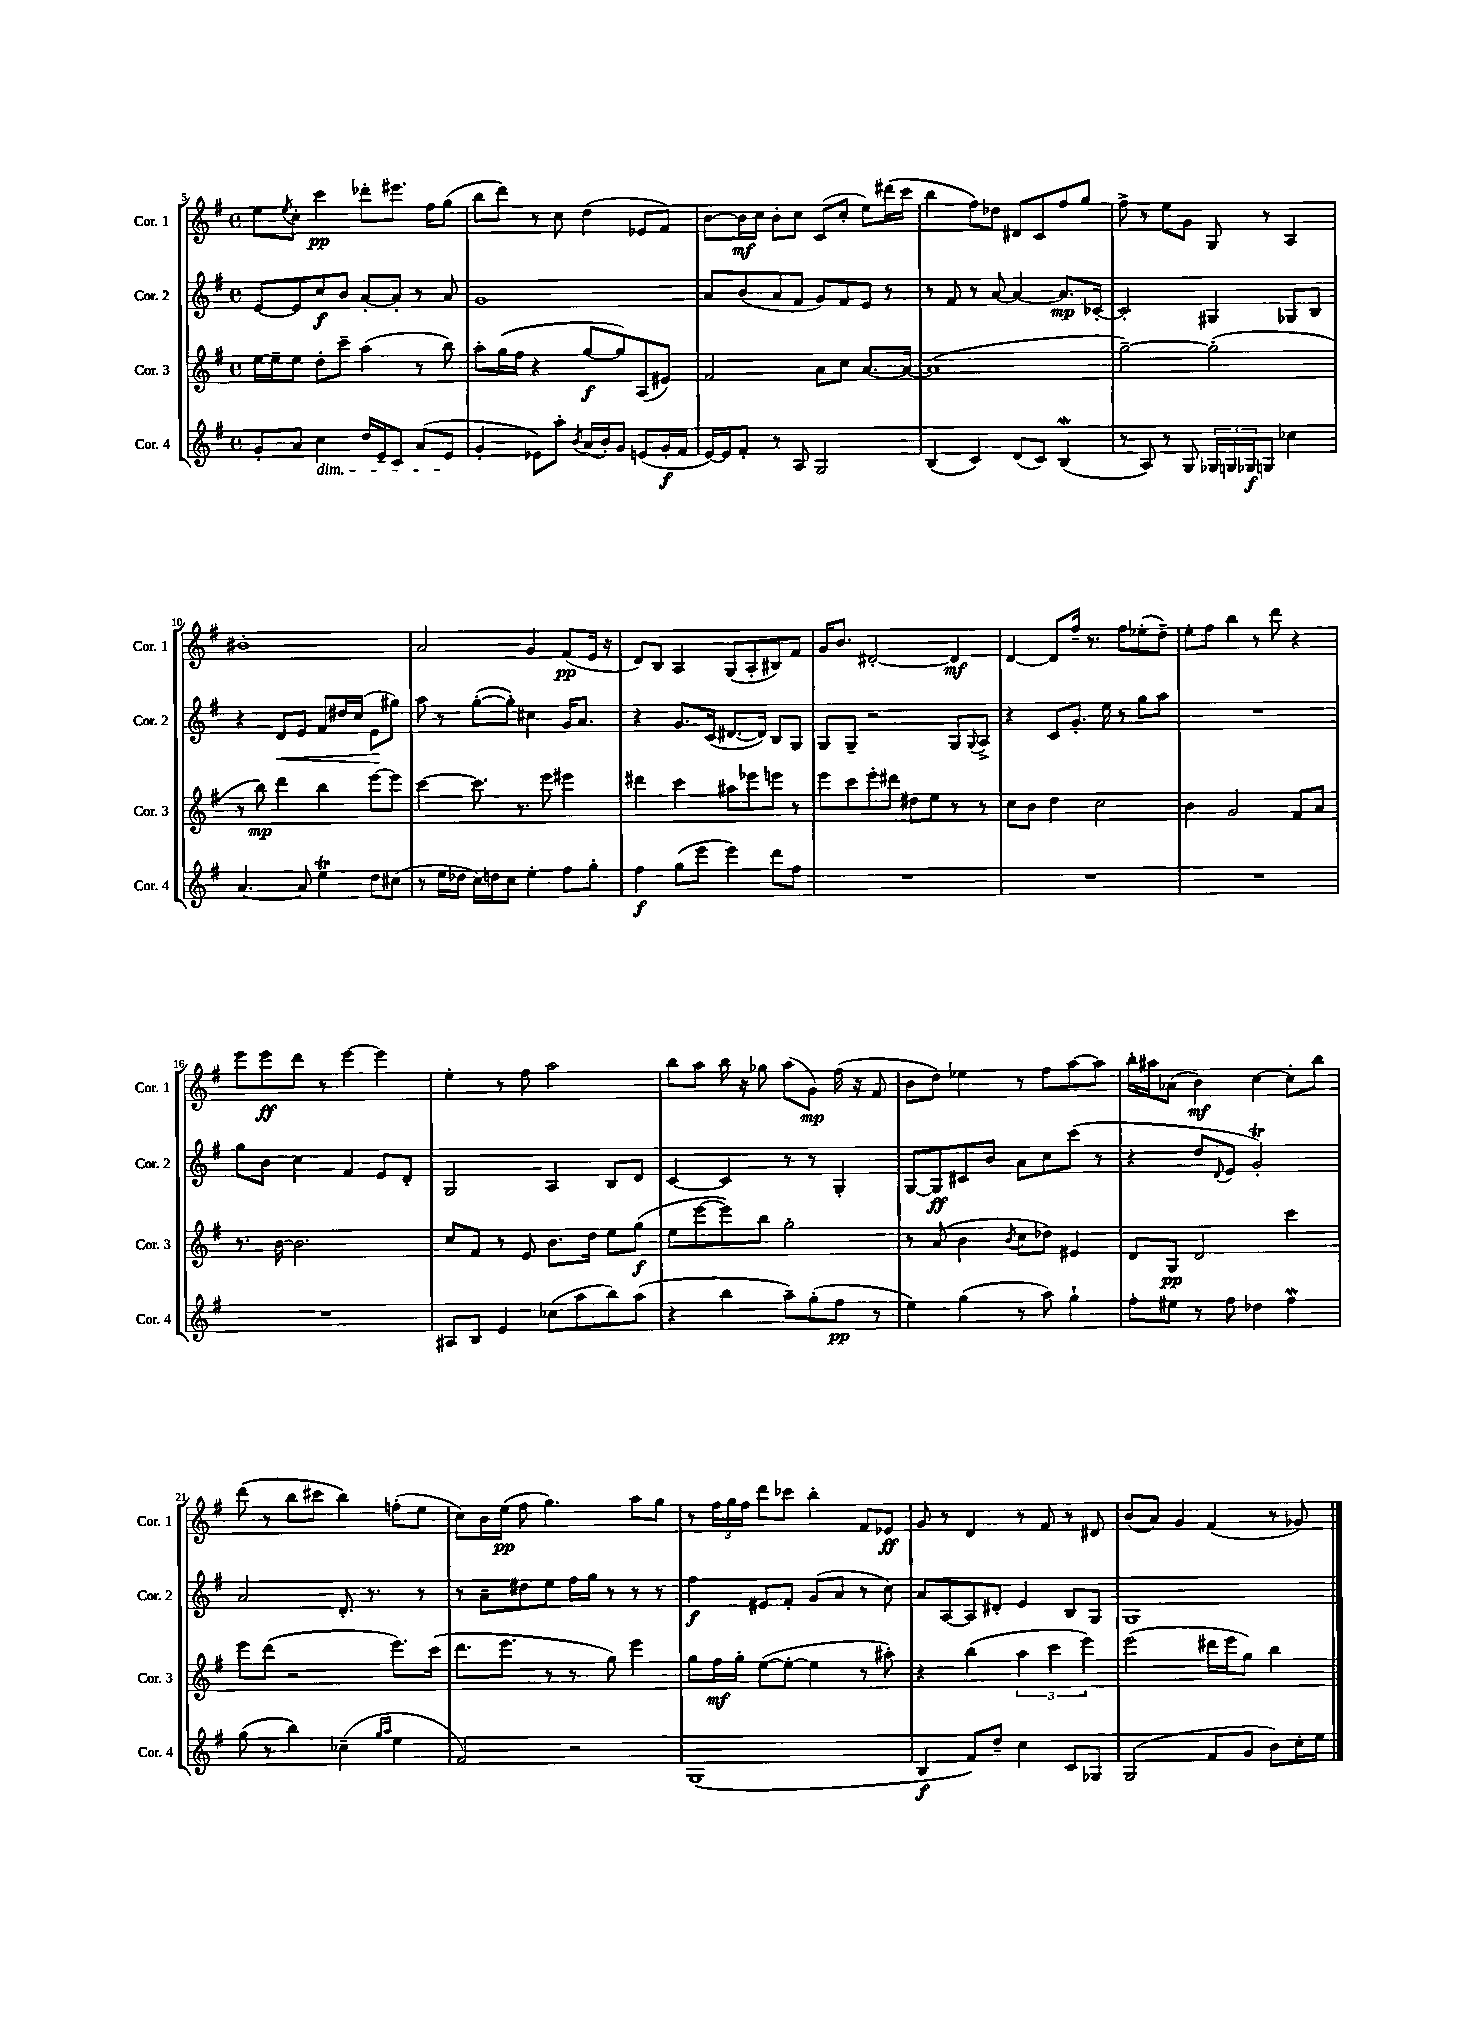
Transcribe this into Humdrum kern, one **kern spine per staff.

**kern	**kern	**kern	**kern
*staff4	*staff3	*staff2	*staff1
*clefG2	*clefG2	*clefG2	*clefG2
*k[f#]	*k[f#]	*k[f#]	*k[f#]
*M4/4	*M4/4	*M4/4	*M4/4
*met(c)	*met(c)	*met(c)	*met(c)
8g'	[16ee	[8e	8ee
.	16ee~]	.	.
.	.	.	8qee
8a	8ee	8e]	8cc'
4cc	8dd'	8cc	4ccc
.	8ccc~	8b	.
16dd	(4aa	[8a'	8ddd-'
16e~	.	.	.
8c	.	8a']	8.eee#
(8a	8r	8r	.
.	.	.	16ff#
8e	8bb)	8a	(8gg
=	=	=	=
4g'	8aa'	1g	8bb
.	(16gg	.	8ddd)
.	16ff#	.	.
8e-)	4r	.	8r
8aa'	.	.	8cc
8qb	.	.	.
(16a	[8gg	.	(4dd
16b')	.	.	.
8g	8gg])	.	.
(8e	(8A	.	8e-
16g'	8e#)	.	8f#)
16f#	.	.	.
=	=	=	=
[16e)	2f#	8a	[8b
16e]	.	.	.
8f#'	.	(8b	16b]
.	.	.	16cc
8r	.	8a	8b'
8A	.	8f#	8cc
2G	8a	8g)	(8c
.	8cc	8f#	8cc'
.	[8.a	8e	8ee)
.	.	8r	(16ddd#
.	16a_	.	16ccc
=	=	=	=
(4B	(1a]	8r	4bb
.	.	8f#	.
4c)	.	8r	8ff#)
.	.	[8a	8dd-
(8d	.	4a_	8d#
8c)	.	.	8c
(4B	.	8.a]	8ff#
.	.	.	8gg
.	.	[16c-'	.
=	=	=	=
8r	[2gg~)	2c-']	8ff#^
8A)	.	.	8r
8r	.	.	8ee
8G	.	.	8g
24G-	(2gg']	4G#	8G
24G	.	.	.
24G-	.	.	.
8G	.	.	8r
4cc-	.	8G-	4A
.	.	8B	.
=	=	=	=
[4.a	8r	4r	1b#'
.	8bb)	.	.
.	4ddd	8d	.
8a]	.	8e	.
4ee	4bb	8f#	.
.	.	16dd#	.
.	.	(16cc	.
8dd	[8eee	8e	.
(8cc#	8eee]	8gg#)	.
=	=	=	=
8r	[4ccc	8aa	2a
16ee	.	8r	.
16dd-	.	.	.
16cc)	8.ccc]	([8gg'	.
16dd	.	.	.
8cc	.	8gg'])	.
.	8.r	.	.
4ee'	.	4cc#	4g
.	8eee	.	.
8ff#	4eee#	16g	(8f#
.	.	8.a	.
8gg'	.	.	16e
.	.	.	16r
=	=	=	=
4ff#	4ddd#	4r	8d)
.	.	.	8B
(8gg	4ccc	8.g	4A
8eee	.	.	.
.	.	(16c	.
4eee)	8aa#	[8.d#	(8G
.	8eee-	.	8A'
.	.	16d#])	.
8ddd	8eee	8B	8B#)
8ff#	8r	8G	8f#
=	=	=	=
1r	8eee	8G	16g
.	.	.	8.b
.	8ccc	8G~	.
.	8eee'	2r	[2d#'
.	8ddd#	.	.
.	8dd#	.	.
.	8ee	.	.
.	8r	8G	4d#]
.	.	8qqG	.
.	8r	8A^	.
=	=	=	=
1r	8cc	4r	[4d
.	8b	.	.
.	4dd	8c	8d]
.	.	8.g'	16ff#~
.	.	.	8.r
.	2cc	.	.
.	.	16ee	.
.	.	8r	8ff#
.	.	8gg	(8ee-'
.	.	8aa	8dd~)
=	=	=	=
1r	4b	1r	8ee'
.	.	.	8ff#
.	2g	.	4bb
.	.	.	8r
.	.	.	8ddd
.	8f#	.	4r
.	8a	.	.
=	=	=	=
1r	8.r	8gg	8eee
.	.	8b	8eee
.	[16b	.	.
.	2.b]	4cc	8ddd
.	.	.	8r
.	.	4f#	[4eee
.	.	8e	4eee]
.	.	8d'	.
=	=	=	=
8A#	8cc	2G	4ee'
8B	8f#	.	.
4e	8r	.	8r
.	8e	.	8ff#
(8cc-	8.b	4A	2aa
8aa	.	.	.
.	16dd	.	.
8bb)	8ee	8B	.
(8aa	(8gg	8d	.
=	=	=	=
4r	8ee	[4c	8bb
.	[8eee	.	8aa
4bb	8eee])	4c]	16bb
.	.	.	16r
.	8bb	.	8gg-
8aa~)	2gg'	8r	(8aa
(8gg'	.	8r	8g)
8ff#	.	4G'	(16ff#
.	.	.	16r
8r	.	.	8f#
=	=	=	=
4ee)	8r	[8G	8b
.	(8a	8G]	8dd)
(4gg	4b	8c#	4ee-
.	.	8b	.
.	8qb	.	.
8r	8cc	8a	8r
8aa)	8dd-)	8cc	8ff#
4gg`	4e#	(8ccc	[8aa
.	.	8r	8aa]
=	=	=	=
8ff#'	8d	4r	16bb'
.	.	.	16aa#
8ee#	8G	.	(8a-
8r	2d	8dd	4b)
.	.	8qqd	.
8ff#	.	8e	.
4dd-	.	2g')	[4cc
4ff#	4ccc	.	8cc']
.	.	.	8bb
=	=	=	=
(8gg	8eee	2a	(8ddd
8r	(8ddd	.	8r
4bb)	2r	.	8bb
.	.	.	8ccc#
(4cc-~	.	8.d'	4bb)
.	.	8.r	.
16qqgg	.	.	.
16qqaa	.	.	.
4ee	8.eee)	.	(8ff'
.	.	8r	8ee
.	(16ccc	.	.
=	=	=	=
2f#)	8.ddd	8r	8cc)
.	.	8a~	16b
.	8.eee	.	(16ee
.	.	8dd#	8ff#
.	8r	8ee	4.gg)
2r	8r	16ff#	.
.	.	16gg	.
.	8gg)	8r	.
.	4eee	8r	8aa
.	.	8r	8gg
=	=	=	=
(1G	8gg	4ff#	8r
.	16ff#	.	24ff#
.	.	.	24gg
.	16gg'	.	.
.	.	.	24ff#
.	([8ee	8e#	8ddd
.	8ee'_	8f#'	8ccc-
.	4ee]	(8g	4bb'
.	.	8a	.
.	8r	8r	8f#
.	8aa#')	8cc)	8e-
=	=	=	=
4B	4r	8a	8g
.	.	[8A	8r
8f#)	(4bb	8A]	4d
8dd~	.	8d#'	.
4cc	6aa	4e	8r
.	.	.	8f#
.	6ccc	.	.
8c	.	8B	8r
.	6eee)	.	.
8G-	.	8G	8d#
=	=	=	=
(2G	(2eee	1G	(8b
.	.	.	8a)
.	.	.	4g
8f#	16ddd#	.	(4f#
.	16eee	.	.
8g	8gg)	.	.
8b)	4bb	.	8r
16cc'	.	.	8g-)
16ee	.	.	.
==	==	==	==
*-	*-	*-	*-
